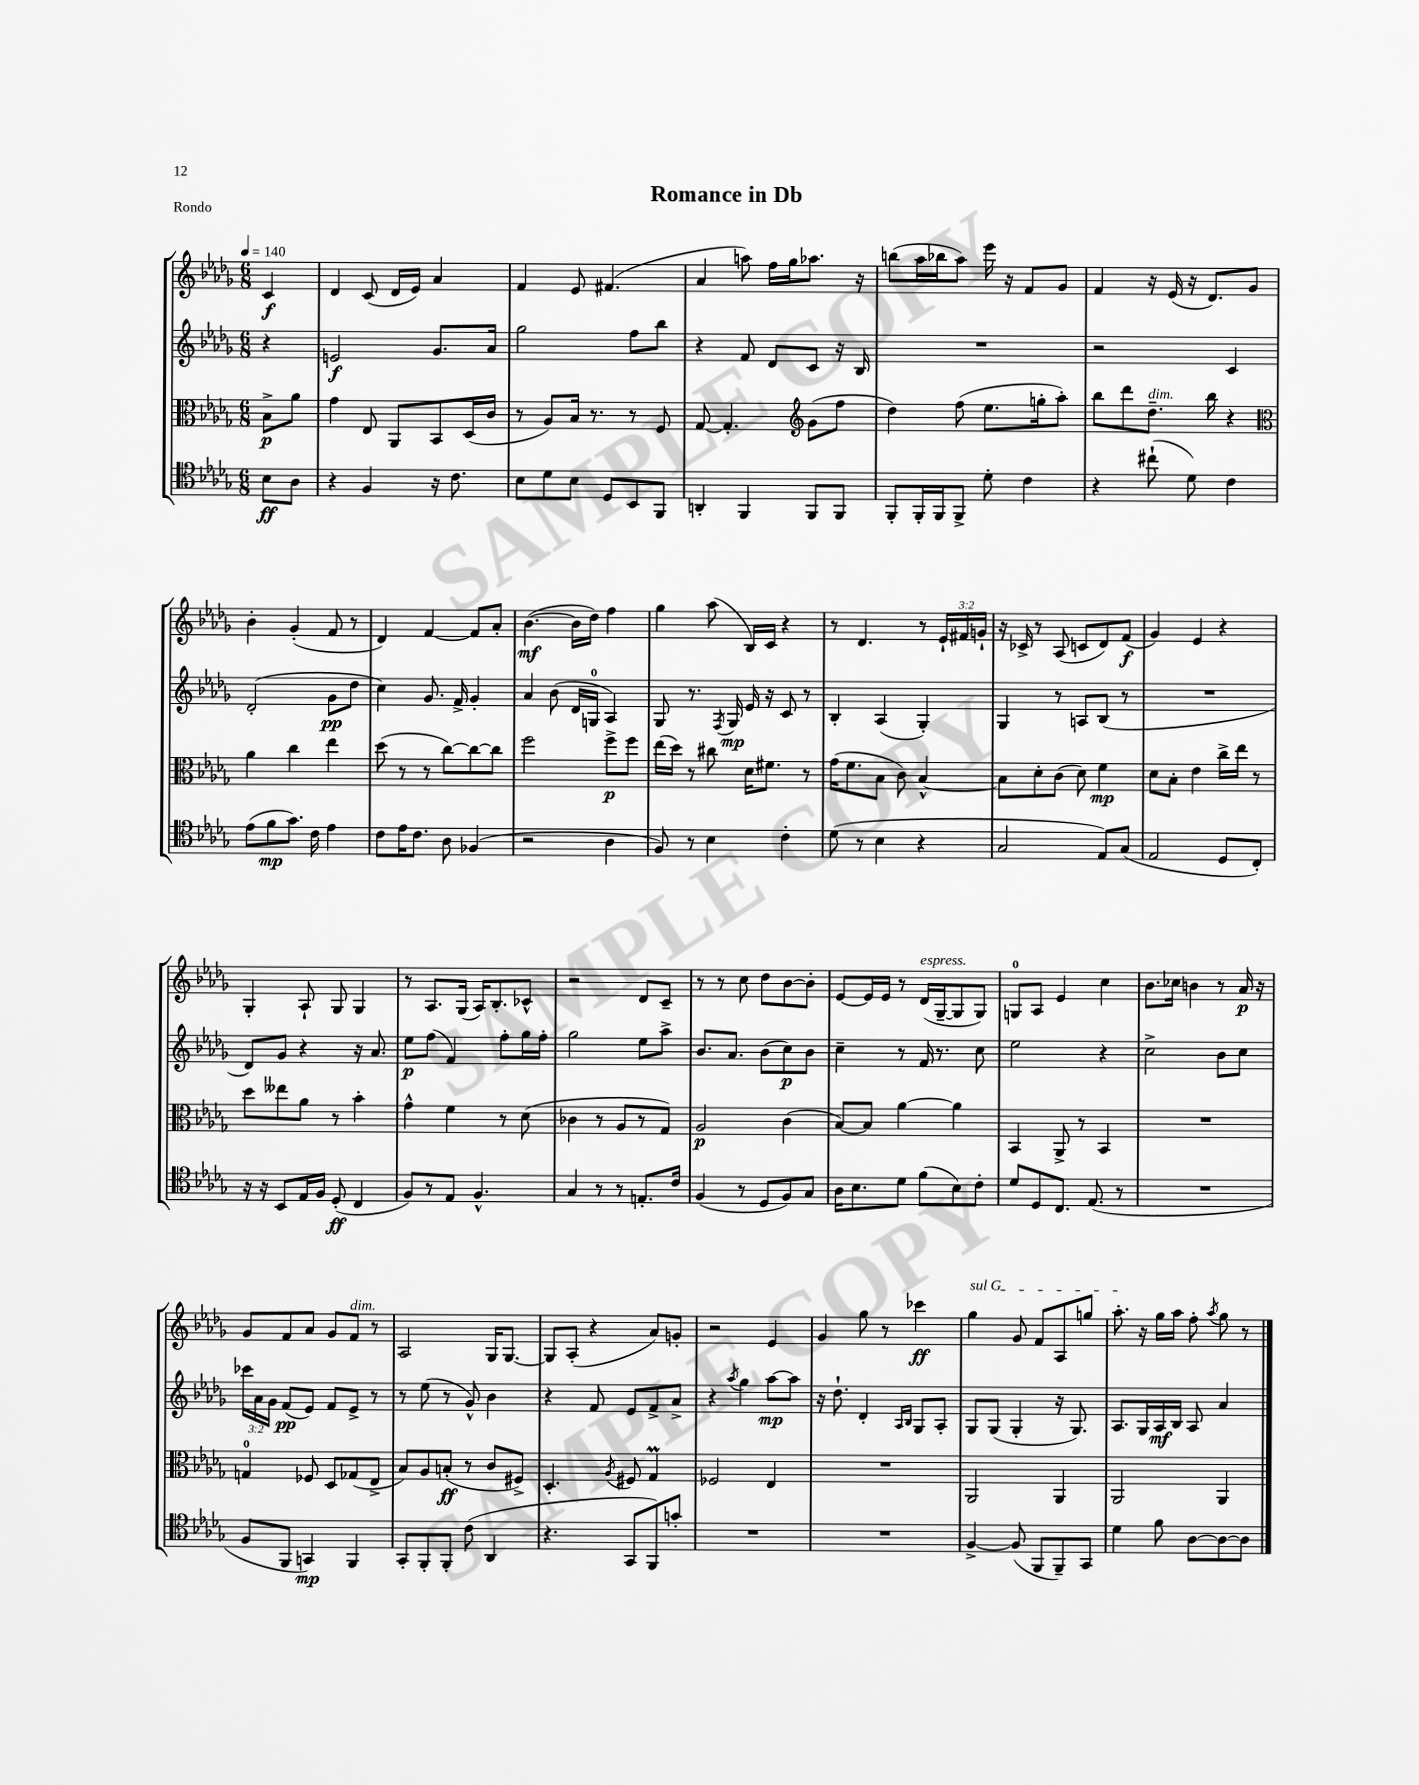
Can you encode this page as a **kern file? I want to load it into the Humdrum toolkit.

**kern	**kern	**kern	**kern
*staff4	*staff3	*staff2	*staff1
*clefC4	*clefC3	*clefG2	*clefG2
*k[b-e-a-d-g-]	*k[b-e-a-d-g-]	*k[b-e-a-d-g-]	*k[b-e-a-d-g-]
*M6/8	*M6/8	*M6/8	*M6/8
*MM140	*MM140	*MM140	*MM140
8B-\L	8B-^\L	4r	4c/
8A-\J	8a-\J	.	.
=	=	=	=
4r	4g-\	2e/	4d-/
4F/	8E-/	.	(8c/
.	8AA-/L	.	16d-/LL
.	.	.	16e-/JJ)
16r	8BB-/	8.g-/L	4a-/
8.c\	.	.	.
.	(16D-/L	.	.
.	16c/JJ	16a-/Jk	.
=	=	=	=
8B-\L	8r	2gg-\	4f/
8d-\	8A-/L)	.	.
8B-\J	16B-/Jk	.	8e-/
.	8.r	.	.
8D-/L	.	.	(4.f#/
8BB-/	8r	8ff\L	.
8FF/J	8F/	8bb-\J	.
=	=	=	=
4AA'/	[8G-/	4r	4a-/
.	4.G-'/]	.	.
4FF/	.	8f/	8aa\)
.	.	8d-/L	16ff\LL
.	.	.	16gg-\J
*	*clefG2	*	*
8FF/L	(8g-\L	8c/J	8.aa-\J
8FF/J	8ff\J	16r	.
.	.	16B-/	16r
=	=	=	=
8FF'/L	4dd-\)	2.r	(8bb\L
16FF'/L	.	.	16aa-\L
16FF/J	.	.	16bb-\J
8FF^/J	(8ff\	.	8aa-\J)
8d-'\	8.ee-\L	.	16eee-\
.	.	.	16r
4c\	.	.	8f/L
.	16gg'\k	.	.
.	8aa-'\J)	.	8g-/J
=	=	=	=
4r	8bb-\L	2r	4f/
.	8ddd-\	.	.
(8cc#`\	8.dd-~\J	.	16r
.	.	.	(16e-/
8d-\)	.	.	16r
.	16bb-\	.	8.d-/L)
4c\	4r	4c/	.
.	.	.	8g-/J
=	=	=	=
*	*clefC3	*	*
(8e-\L	4a-\	(2d-'/	4b-'\
8f\	.	.	.
8.g-\J)	4cc\	.	(4g-'/
16c\	.	.	.
4e-\	4ee-\	8g-\L	8f/
.	.	8dd-\J	8r
=	=	=	=
8c\L	(8dd-\	4cc\)	4d-/)
16e-\K	8r	.	.
8.c\J	.	.	.
.	8r	8.g-/	[4f/
8A-\	[8cc\L)	.	.
.	.	16f^/	.
(4F-/	8cc\_	4g-'/	8f/]L
.	8cc\]J	.	8a-'/J
=	=	=	=
2r	2ff\	4a-/	([4.b-\
.	.	(8b-\	.
.	.	16d-/LL	16b-\]LL
.	.	16G/JJ	16dd-\JJ)
4A-\	8ff^\L	4A-/)	4ff\
.	8ff\J	.	.
=	=	=	=
8F/)	(16ee-\LL	8G-/	4gg-\
.	16dd-\JJ)	.	.
8r	8r	8.r	.
4B-\	8cc#\	.	(8aa-\
.	.	8qF/	.
.	.	16G-/	.
.	16d-\LK	16e-/	16B-/LL)
.	8.f#\J	16r	16c/JJ
4c'\	.	8c/	4r
.	8r	8r	.
=	=	=	=
(8d-\	(16g-\LK	4B-'/	8r
.	8.f\	.	.
8r	.	.	4.d-/
4B-\	8B-\J	(4A-/	.
.	8c\)	.	.
4r	[4B-^^/	4G-'/)	8r
.	.	.	24e-`/LL
.	.	.	24f#/
.	.	.	24g`/JJ
=	=	=	=
2G-/	8B-\]L	4G-/	16r
.	.	.	16c-^/
.	8d-'\	.	8r
.	(8c\J	8r	(8A-/
.	8d-\)	8A/L	8c/L
8E-/L)	4f\	(8B-/J	8d-/)
(8G-/J	.	8r	(8f/J
=	=	=	=
2E-/	8d-\L	2.r	4g-/)
.	8B-'\J	.	.
.	4e-\	.	4e-/
8D-/L	16cc^\LL	.	4r
.	16ee-\JJ	.	.
8C'/J)	8r	.	.
=	=	=	=
16r	8dd-\L	8d-/L)	4G-'/
16r	.	.	.
8BB-/L	8ee--\	8g-/J	.
16E-/L	8a-\J	4r	8A-`/
16F/JJ	.	.	.
(8D-'/	8r	.	8G-/
4C/	4b-'\	16r	4G-/
.	.	8.a-/	.
=	=	=	=
8F/L)	4g-^^\	8ee-\L	8r
8r	.	(8ff\J	8.A-/L
8E-/J	4f\	4f/)	.
.	.	.	(16G-/Jk
4.F^^/	.	.	16A-/LK)
.	.	.	8.B-'/
.	8r	8ff'\L	.
.	(8d-\	16gg-\L	8c-^^/J
.	.	16ff'\JJ	.
=	=	=	=
4G-/	4c-\	2gg-\	2r
8r	8r	.	.
8r	8A-/L	.	.
8.E'/L	8r	8ee-\L	8d-/L
.	8G-/J)	8aa-^\J	8c~/J
16c/Jk	.	.	.
=	=	=	=
(4F/	2A-/	8.b-/L	8r
.	.	.	8r
.	.	8.a-/J	.
8r	.	.	8cc\
8D-/L	.	(8b-\L	8dd-\L
8F/)	(4c\	8cc\)	[8b-\
8G-/J	.	8b-\J	8b-'\]J
=	=	=	=
16A-\LK	[8B-/L)	4cc~\	[8e-/L
8.B-\	.	.	.
.	8B-/]J	.	16e-/]L
.	.	.	16e-/JJ
8d-\J	[4a-\	8r	8r
(8f\L	.	16f/	(16d-/LL
.	.	8.r	[16G-~/J
8B-\)	4a-\]	.	8G-/]
8c'\J	.	8cc\	8G-/J)
=	=	=	=
8d-/L	4BB-/	2ee-\	8G/L
8D-/	.	.	8A-/J
8.C/J	8AA-^/	.	4e-/
.	8r	.	.
(8.E-/	.	.	.
.	4BB-/	4r	4cc\
8r	.	.	.
=	=	=	=
2.r	2.r	2cc^\	8.b-\L
.	.	.	16cc-\Jk
.	.	.	4b\
.	.	8b-\L	8r
.	.	8cc\J	16a-/
.	.	.	16r
=	=	=	=
8F/L	4G/	24ccc-\LL	8g-/L
.	.	24a-\	.
.	.	24g-\JJ	.
8FF/J	.	(8f/L	8f/
4GG/)	8F-/	8e-/J)	8a-/J
.	8D-/L	8f/L	8g-/L
4FF/	(8G-/	8e-^/J	8f/J
.	8E-^/J	8r	8r
=	=	=	=
8GG-'/L	8B-/L)	8r	2A-/
8FF'/	8A-/	(8ee-\	.
8FF'/J	(8B'/J	8r	.
(8c\	8r	8g-^^/)	.
4AA-/	8c/L	4b-\	16G-/LK
.	.	.	[8.G-/J
.	8F#^/J)	.	.
=	=	=	=
4.r	4.D-'/	4r	8G-/]L
.	.	.	(8A-'/J
.	.	8f/	4r
.	8qA-/	.	.
8GG-/L	8F#/	8e-/L	.
8FF/)	4G-/	8f^/	8a-/L)
8g'/J	.	8a-^/J	8g'/J
=	=	=	=
2.r	2F-/	4r	2r
.	.	8qaa-/	.
.	.	4gg-\	.
.	4E-/	[8aa-\L	4e-/
.	.	8aa-\]J	.
=	=	=	=
2.r	2.r	16r	4g-/
.	.	8.dd-`\	.
.	.	4d-'/	8gg-\
.	.	.	8r
.	.	16qqA-/LL	.
.	.	16qqB-/JJ	.
.	.	8G-/L	4ccc-\
.	.	8A-'/J	.
=	=	=	=
[4F^/	2AA-/	8G-/L	4gg-\
.	.	(8G-/J	.
(8F/]	.	4G-'/	8g-/
8FF/L	.	.	8f/L
8FF~/)	4AA-/	16r	8A-/
.	.	8.G-/)	.
8GG-/J	.	.	8gg/J
=	=	=	=
4d-\	2AA-/	8.A-/L	8.aa-'\
.	.	16G-/L	16r
8f\	.	16A-/	16gg-\LL
.	.	16B-/JJ	16aa-\JJ
[8A-\L	.	8A-/	8ff'\
.	.	.	8qaa-/
8A-\_	4AA-/	4a-/	8gg-\
8A-\]J	.	.	8r
==	==	==	==
*-	*-	*-	*-
